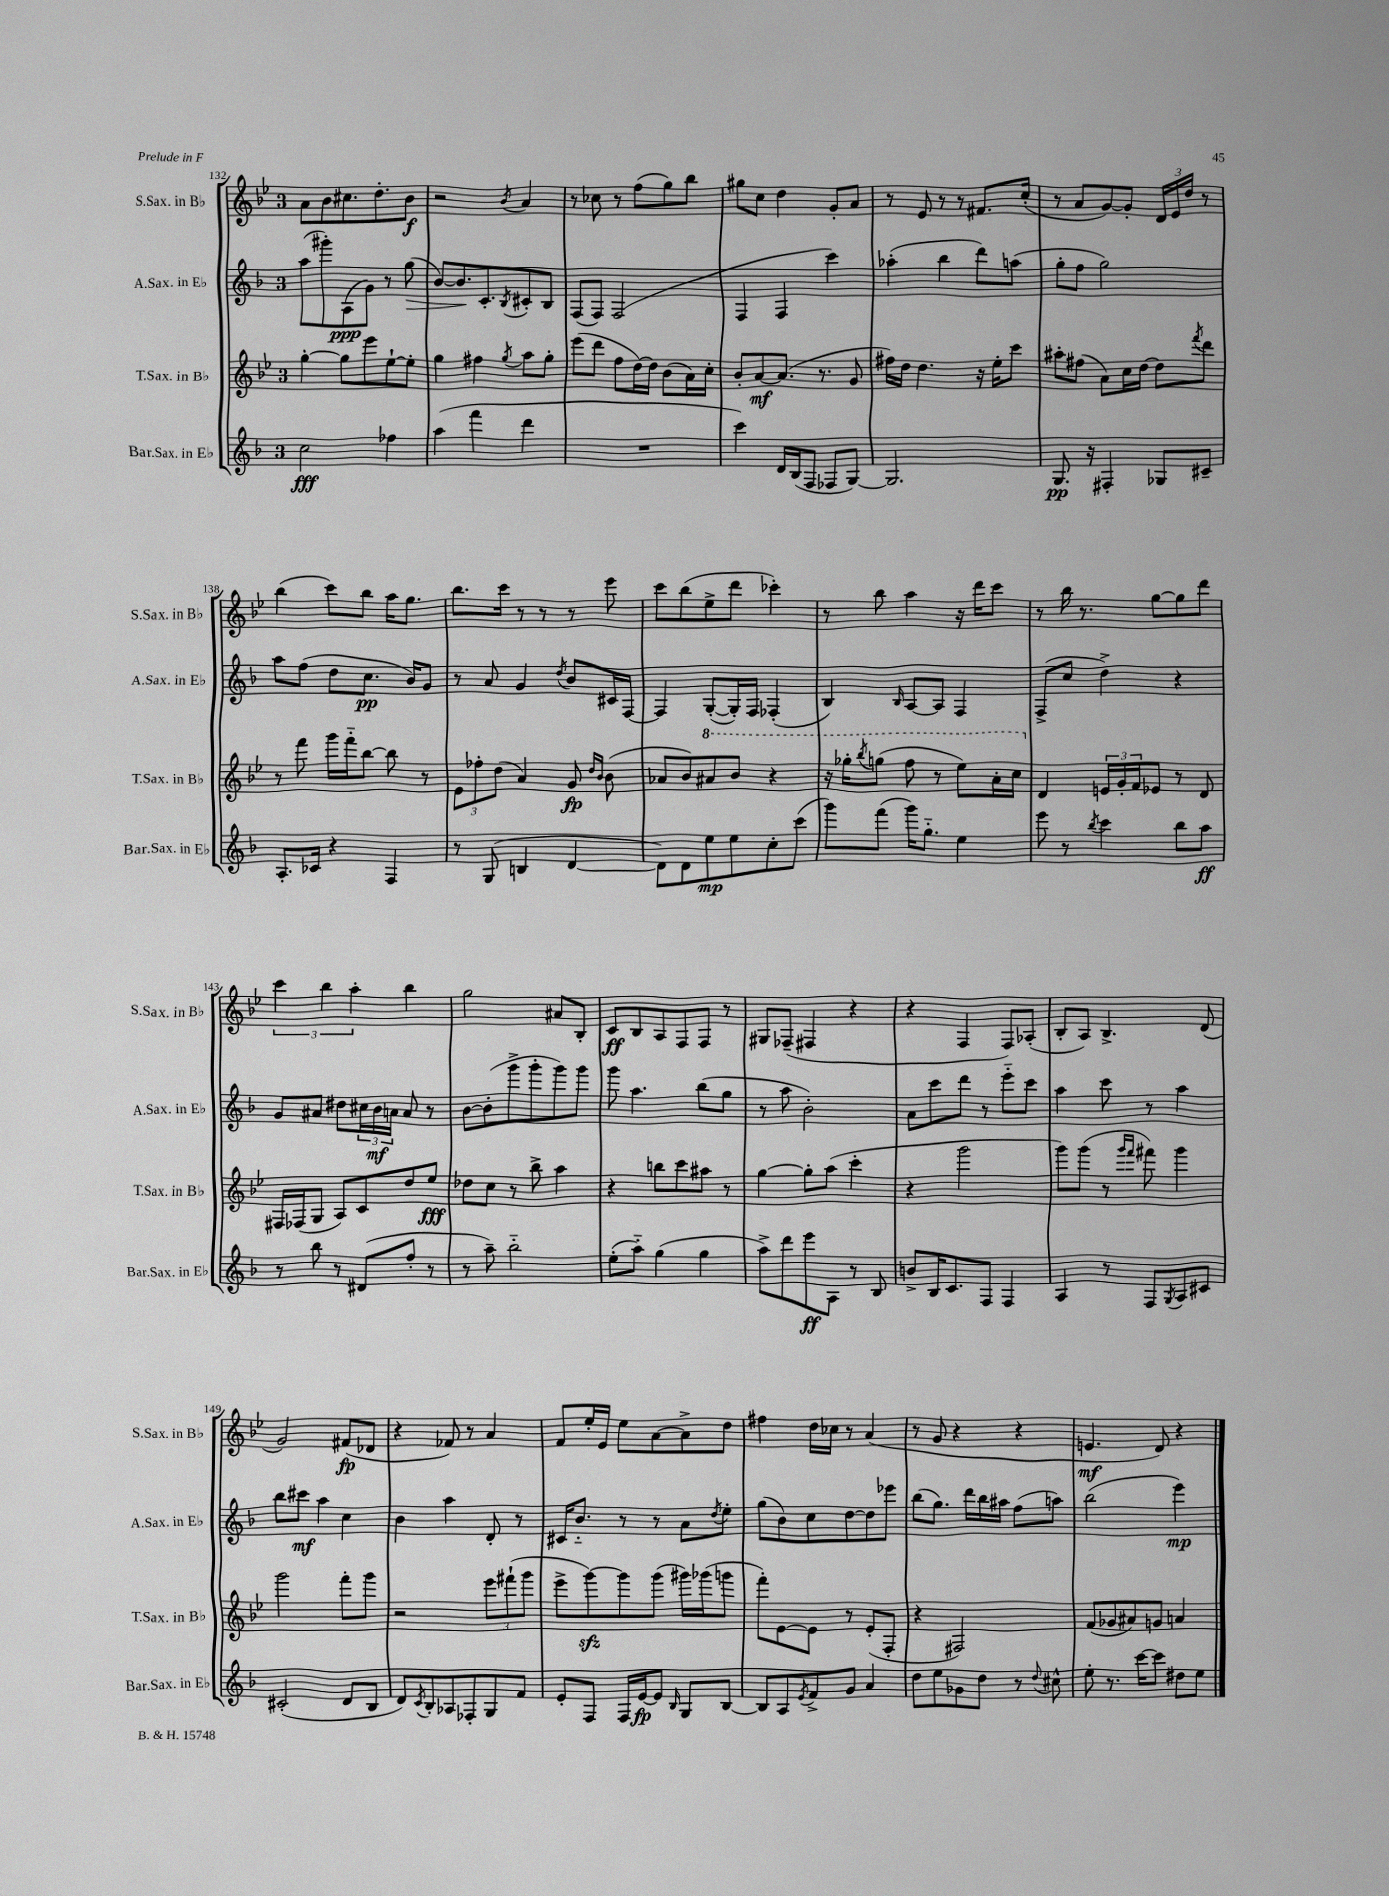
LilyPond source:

<<
\new StaffGroup <<
\new Staff = "s0" \with { instrumentName = "S.Sax. in Bb" shortInstrumentName = "S.Sax. in Bb" } {
    \clef treble \key bes \major \once \override Staff.TimeSignature.style = #'single-digit \time 3/4
    a'8 bes'8 cis''8. d''8.-. bes'8\f |
    r2 \acciaccatura { bes'8 } a'4 |
    r8 ces''8 r8 f''8( g''8) bes''8 |
    gis''8 c''8 d''4 g'8-. a'8 |
    r8 ees'8 r8 r8 fis'8. c''16-.( |
    r8 a'8 g'8~) g'8-. \tuplet 3/2 { d'16 ees'16 d''16 } r8 |
    bes''4( c'''8) bes''8 a''16 g''8. |
    bes''8. c'''16 r8 r8 r8 ees'''8 |
    c'''8 bes''8( ees''8-> d'''8 ces'''4-.) |
    r8 bes''8 a''4 r16 d'''16 c'''8 |
    r8 bes''16 r8. g''8~ g''8 d'''8 |
    \tuplet 3/2 { c'''4 bes''4 a''4-. } bes''4 |
    g''2 ais'8 bes8-. |
    c'8\ff bes8 a8 f8 f8 r8 |
    gis8 fes8--( fis4 r4 |
    r4 f4 f8) aes8-.( |
    bes8-. a8) bes4.-> d'8( |
    g'2) fis'8\fp( des'8 |
    r4 fes'8) r8 a'4 |
    f'8 ees''16-. ees'16 ees''8 a'8~ a'8-> d''8 |
    fis''4 d''16 ces''16 r8 a'4( |
    r8 g'8 r4 r4 |
    e'4.\mf d'8) r4 \bar "|." |
}
\new Staff = "s1" \with { instrumentName = "A.Sax. in Eb" shortInstrumentName = "A.Sax. in Eb" } {
    \clef treble \key f \major \once \override Staff.TimeSignature.style = #'single-digit \time 3/4
    a''8( gis'''8-.) a8\ppp( g'8) r8 g''8\>( |
    bes'8~) bes'8.\! c'8.-. \acciaccatura { bes8 } cis'8-. bes8 |
    f8( f8) f2( |
    f4 f4 c'''4) |
    aes''4-.( bes''4 d'''8) a''8( |
    g''8-. f''8 g''2) |
    a''8 f''8( d''8 c''8.\pp bes'16) g'8 |
    r8 a'8 g'4 \acciaccatura { d''8 } bes'8 cis'16 f16~ |
    f4 g8~-.( g16-.) f16 fes4-.( |
    bes4) \grace { bes16 } a8~ a8 f4 |
    f8->( c''8 d''4->) r4 |
    g'8 ais'8 dis''8 \tuplet 3/2 { cis''16 bes'16\mf a'16 } a'8 r8 |
    bes'8~ bes'8-.( g'''8-> g'''8-. g'''8) g'''8 |
    g'''8 a''4. bes''8( g''8 |
    r8 a''8 bes'2-.) |
    a'8 c'''8 d'''8 r8 e'''8-_ c'''8 |
    a''4 c'''8 r8 a''4 |
    bes''8 cis'''8\mf a''4 c''4 |
    bes'4 a''4 d'8-. r8 |
    cis'16 bes'8.-_ r8 r8 a'8 \acciaccatura { d''8 } e''8-. |
    g''8( bes'8) c''8 d''8~ d''8 ees'''8 |
    bes''8( g''8.) d'''16 bes''16 ais''16 f''8( a''8) |
    bes''2( e'''4\mp) \bar "|." |
}
\new Staff = "s2" \with { instrumentName = "T.Sax. in Bb" shortInstrumentName = "T.Sax. in Bb" } {
    \clef treble \key bes \major \once \override Staff.TimeSignature.style = #'single-digit \time 3/4
    g''4~-. g''8 ees'''8 ees''8~-! ees''8-. |
    g''4 fis''4 \acciaccatura { g''8 } a''8 g''8-. |
    ees'''8( d'''8 f''8 d''16~) d''16 bes'8( a'16) c''16-. |
    bes'8-. a'8~\mf a'8.( r8. g'8 |
    fis''16) d''16 d''4. r16 ees''16-. c'''8 |
    ais''8-. fis''8( a'8) c''16 d''16~ d''8 \acciaccatura { f'''8 } d'''8 |
    r8 f'''8 g'''16 f'''16-_ bes''8~ bes''8 r8 |
    \tuplet 3/2 { ees'8 fes''8-. d''8( } a'4) g'8\fp \grace { d''16 bes'16 } bes'8( |
    aes'8 bes'8) \ottava #1 ais''8 bes''8 r4 |
    r16 ges'''16-. \acciaccatura { bes'''8 } g'''8( f'''8 r8 ees'''8) a''16-. c'''16 \ottava #0 |
    d'4 \tuplet 3/2 { e'16 g'16-. f'16 } ees'8 r8 d'8 |
    fis16 fes16( g8 a8) c'8 d''8 ees''8\fff |
    des''8 c''8 r8 bes''8-> a''4 |
    r4 b''8 c'''8 ais''8 r8 |
    g''4~ g''8-. a''8( c'''4-. |
    r4 g'''2 |
    g'''8) g'''8( r8 \grace { g'''16 f'''16 } fis'''8) g'''4 |
    g'''2 f'''8-. g'''8 |
    r2 \tuplet 3/2 { ees'''8 fis'''8-!( g'''8 } |
    ees'''8-> g'''8~\sfz) g'''8 g'''8( gis'''16) ges'''16( g'''8 |
    f'''8-.) ees'8~ ees'8 r8 ees'8-.( f8-. |
    r4 fis2) |
    f'8( ges'8 ais'8) g'8 a'4 \bar "|." |
}
\new Staff = "s3" \with { instrumentName = "Bar.Sax. in Eb" shortInstrumentName = "Bar.Sax. in Eb" } {
    \clef treble \key f \major \once \override Staff.TimeSignature.style = #'single-digit \time 3/4
    c''2\fff fes''4 |
    a''4( f'''4 d'''4 |
    R2. |
    c'''4) d'16 bes16( f8 fes8 g8~) |
    g2. |
    g8.\pp r16 fis4-. ges8 cis'8-- |
    a8.-. ces'16 r4 f4 |
    r8 g8( b4 d'4~ |
    d'8) d'8 e''8\mp e''8 c''8-. c'''8( |
    g'''8) f'''8( g'''16) g''8.-_ e''4 |
    e'''8 r8 \acciaccatura { bes''8 } c'''4 bes''8 a''8\ff |
    r8 bes''8 r8 dis'8( f''8-. r8 |
    r8 a''8--) bes''2-_ |
    e''8-.( a''8-_) g''4( g''4 |
    a''8->) d'''8 e'''8\ff a8 r8 bes8 |
    b'8-> bes16 c'8. f8 f4 |
    a4 r8 f8 \acciaccatura { g8 } a8 cis'8 |
    cis'2-.( d'8 bes8 |
    d'8) \acciaccatura { c'8 } bes8-. aes8 fes8-. g8 f'8 |
    e'8-. f8 f16 e'16~\fp e'8 \grace { bes16 } g8 bes8~ |
    bes8 a8 \acciaccatura { e'8 } f'8-> g'8 a'4 |
    d''8 e''8 ges'8 d''8 r8 \appoggiatura { d''8 } cis''8-^ |
    e''8-. r8. c'''16~ c'''8 dis''8 e''8 \bar "|." |
}
>>
>>
\layout { \context { \Score currentBarNumber = #132 } }
